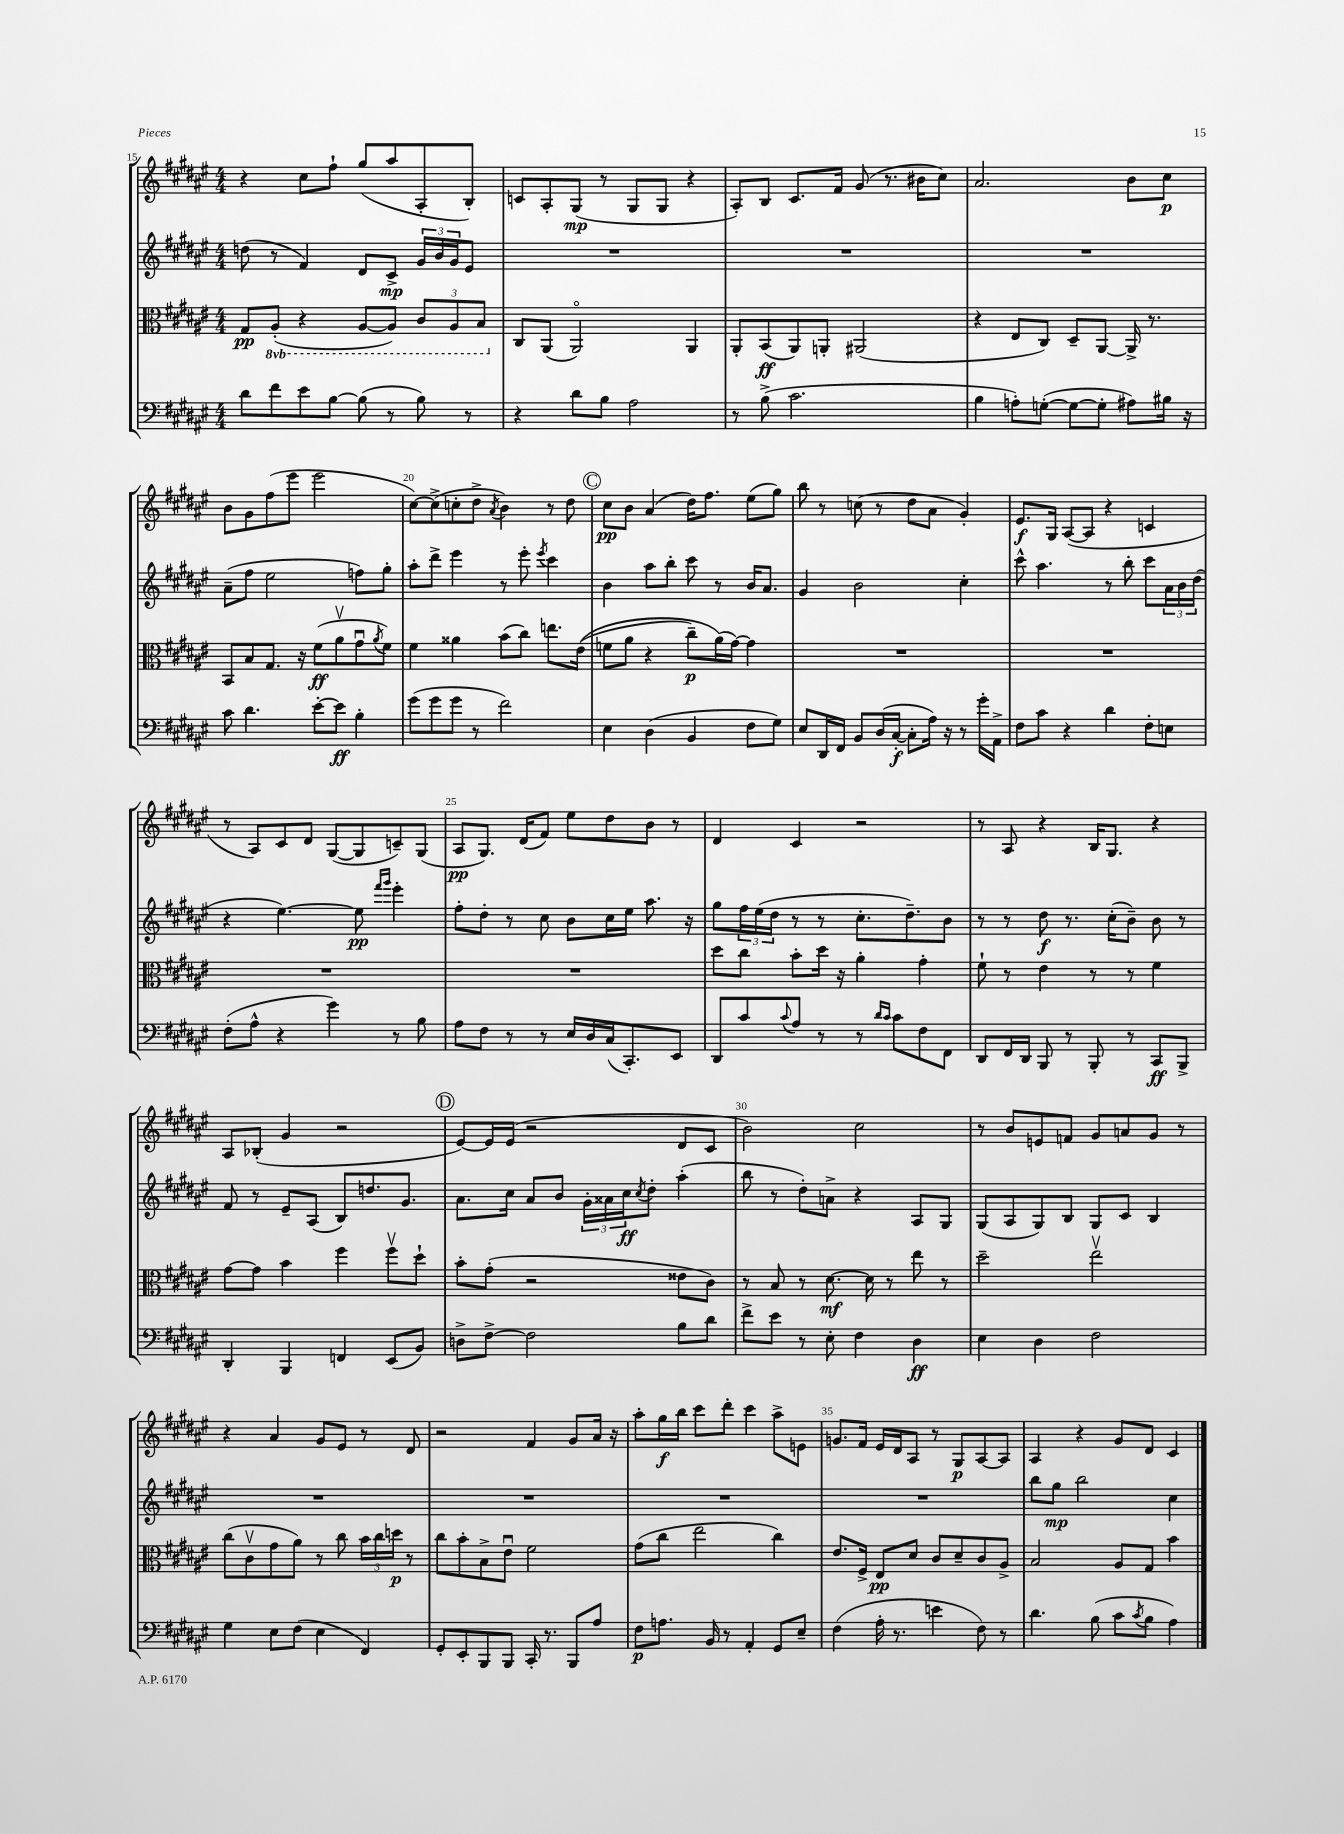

**kern	**dynam	**kern	**dynam	**kern	**dynam	**kern	**dynam
*part4	*part4	*part3	*part3	*part2	*part2	*part1	*part1
*staff4	*staff4	*staff3	*staff3	*staff2	*staff2	*staff1	*staff1
*clefF4	*	*clefC3	*	*clefG2	*	*clefG2	*
*k[f#c#g#d#a#e#]	*	*k[f#c#g#d#a#e#]	*	*k[f#c#g#d#a#e#]	*	*k[f#c#g#d#a#e#]	*
*M4/4	*	*M4/4	*	*M4/4	*	*M4/4	*
=15	=15	=15	=15	=15	=15	=15	=15
8d#\L	.	8G#/L	pp	(8ddn\	.	4r	.
*	*	*8ba	*	*	*	*	*
8f#\	.	(8AA#'/J	.	8r	.	.	.
8e#\	.	4r	.	4f#/)	.	8cc#\L	.
[8B\J	.	.	.	.	.	8ff#`\J	.
(8B\]	.	[8AA#/L	.	8d#/L	.	(8gg#/L	.
8r	.	8AA#/J])	.	8c#^/J	mp	8aa#/	.
8B\)	.	12C#/L	.	24g#/LL	.	8A#'/	.
.	.	.	.	24b/	.	.	.
.	.	12AA#/	.	24g#/J	.	.	.
8r	.	.	.	8e#/J	.	8B'/J)	.
.	.	12BB/J	.	.	.	.	.
=16	=16	=16	=16	=16	=16	=16	=16
*	*	*X8ba	*	*	*	*	*
4r	.	8C#/L	.	1r	.	8cn/L	.
.	.	(8AA#/J	.	.	.	8A#'/	.
8d#\L	.	2AA#/)	.	.	.	(8G#/J	mp
8B\J	.	.	.	.	.	8r	.
2A#\	.	.	.	.	.	8G#/L	.
.	.	.	.	.	.	8G#/J	.
.	.	4AA#/	.	.	.	4r	.
=17	=17	=17	=17	=17	=17	=17	=17
8r	.	8AA#'/L	.	1r	.	8A#'/L)	.
(8B^\	.	(8BB/	ff	.	.	8B/J	.
2.c#\	.	8AA#/)	.	.	.	8.c#/L	.
.	.	8AAn'/J	.	.	.	.	.
.	.	.	.	.	.	16f#/Jk	.
.	.	(2AA#X/	.	.	.	(8g#/	.
.	.	.	.	.	.	8.r	.
.	.	.	.	.	.	16b#X\KL	.
.	.	.	.	.	.	8cc#\J)	.
=18	=18	=18	=18	=18	=18	=18	=18
4B\	.	4r	.	1r	.	2.a#/	.
8An'\L)	.	8E#/L	.	.	.	.	.
([8Gn'\J	.	8C#/J)	.	.	.	.	.
8G\L_	.	8D#~/L	.	.	.	.	.
8G'\J]	.	[8AA#/J	.	.	.	.	.
8A#X\L)	.	16AA#^/]	.	.	.	8b\L	.
.	.	8.r	.	.	.	.	.
16B#X\Jk	.	.	.	.	.	8cc#\J	p
16r	.	.	.	.	.	.	.
!!LO:LB:g=z
=19	=19	=19	=19	=19	=19	=19	=19
8c#\	.	8BB/L	.	(8a#~\L	.	8b\L	.
4.d#\	.	8B/	.	8ff#\J	.	8g#\	.
.	.	8.G#/J	.	2ee#\	.	(8ff#\	.
.	.	.	.	.	.	8eee#\J	.
.	.	16r	.	.	.	.	.
[8e#'\L	.	(8f#\L	ff	.	.	2eee#\	.
8e#\J]	ff	8a#v\	.	.	.	.	.
4B'\	.	8g#u\	.	8ffn\L)	.	.	.
.	.	8qa#/	.	.	.	.	.
.	.	8f#\J)	.	8gg#'\J	.	.	.
=20	=20	=20	=20	=20	=20	=20	=20
(8g#\L	.	4f#\	.	8aa#'\L	.	[8cc#\L)	.
8g#\	.	.	.	8ddd#^\J	.	(8cc#^\]	.
8g#\J	.	4a##X\	.	4eee#\	.	8ccn'\	.
8r	.	.	.	.	.	8dd#^\J	.
.	.	.	.	.	.	8qa#/	.
2f#\)	.	(8b\L	.	8r	.	4b\)	.
.	.	8cc#\J)	.	8eee#'\	.	.	.
.	.	.	.	8qeee#/	.	.	.
.	.	8.een\L	.	4ccc#\	.	8r	.
.	.	.	.	.	.	8dd#\	.
.	.	((16e#\Jk	.	.	.	.	.
!!LO:REH:place=s1:t=C
=21	=21	=21	=21	=21	=21	=21	=21
4E#\	.	8fn\L	.	4b\	.	8cc#\L	pp
.	.	8a#\J	.	.	.	8b\J	.
(4D#\	.	4r	.	8aa#\L	.	(4a#/	.
.	.	.	.	8bb'\J	.	.	.
4BB/	.	8cc#~\L)	p	8ccc#\	.	16dd#\KL)	.
.	.	.	.	.	.	8.ff#\J	.
.	.	(16a#\L)	.	8r	.	.	.
.	.	[16g#\JJ)	.	.	.	.	.
8F#\L	.	4g#\]	.	16b/KL	.	(8ee#\L	.
.	.	.	.	8.a#/J	.	.	.
8G#\J)	.	.	.	.	.	8gg#\J)	.
=22	=22	=22	=22	=22	=22	=22	=22
8E#/L	.	1r	.	4g#/	.	8bb\	.
16DD#/L	.	.	.	.	.	8r	.
16FF#/JJ	.	.	.	.	.	.	.
8BB/L	.	.	.	2b\	.	(8ccn\	.
(16D#/L	.	.	.	.	.	8r	.
[16C#'/JJ	f	.	.	.	.	.	.
8C#'\L]	.	.	.	.	.	8dd#\L	.
16A#\Jk)	.	.	.	.	.	8a#\J	.
16r	.	.	.	.	.	.	.
8r	.	.	.	4cc#'\	.	4g#'/)	.
16g#'\LL	.	.	.	.	.	.	.
16AA#^\JJ	.	.	.	.	.	.	.
=23	=23	=23	=23	=23	=23	=23	=23
8F#\L	.	1r	.	8ccc#^^\	.	8.e#/L	f
8c#\J	.	.	.	4.aa#\	.	.	.
.	.	.	.	.	.	16G#/Jk	.
4r	.	.	.	.	.	([8A#/L	.
.	.	.	.	.	.	8A#/J]	.
4d#\	.	.	.	8r	.	4r	.
.	.	.	.	8bb'\	.	.	.
8F#'\L	.	.	.	8ccc#\L	.	4cn/	.
8En\J	.	.	.	24a#\L	.	.	.
.	.	.	.	24b\	.	.	.
.	.	.	.	(24dd#\JJ	.	.	.
!!LO:LB:g=z
=24	=24	=24	=24	=24	=24	=24	=24
(8F#'\L	.	1r	.	4r	.	8r	.
8A#^^\J	.	.	.	.	.	8A#/L)	.
4r	.	.	.	[4.ee#\)	.	8c#/	.
.	.	.	.	.	.	8d#/J	.
4g#\)	.	.	.	.	.	([8G#/L	.
.	.	.	.	8ee#\]	pp	8G#/]	.
.	.	.	.	16qqfff#/LL	.	.	.
.	.	.	.	16qqggg#/JJ	.	.	.
8r	.	.	.	4eee#'\	.	8cn~/)	.
8B\	.	.	.	.	.	(8G#/J	.
=25	=25	=25	=25	=25	=25	=25	=25
8A#\L	.	1r	.	8ff#'\L	.	8A#/L	pp
8F#\J	.	.	.	8dd#'\J	.	8.G#/J)	.
8r	.	.	.	8r	.	.	.
.	.	.	.	.	.	(16d#/KL	.
8r	.	.	.	8cc#\	.	8f#/J)	.
16E#/LL	.	.	.	8b\L	.	8ee#\L	.
16D#/	.	.	.	.	.	.	.
(16C#/J	.	.	.	16cc#\L	.	8dd#\	.
8.CC#'/)	.	.	.	16ee#\JJ	.	.	.
.	.	.	.	8.aa#\	.	8b\J	.
8EE#/J	.	.	.	.	.	8r	.
.	.	.	.	16r	.	.	.
=26	=26	=26	=26	=26	=26	=26	=26
8DD#/L	.	8dd#\L	.	8gg#\L	.	4d#/	.
8c#/	.	8cc#\J	.	24ff#\L	.	.	.
.	.	.	.	(24ee#\	.	.	.
.	.	.	.	24dd#\JJ	.	.	.
8qqc#/	.	.	.	.	.	.	.
8A#/J	.	8b'\L	.	8r	.	4c#/	.
8r	.	16dd#\Jk	.	8r	.	.	.
.	.	16r	.	.	.	.	.
8r	.	4a#'\	.	8.cc#'\L	.	2r	.
16qqd#/LL	.	.	.	.	.	.	.
16qqc#/JJ	.	.	.	.	.	.	.
8c#\L	.	.	.	.	.	.	.
.	.	.	.	8.dd#~\)	.	.	.
8F#\	.	4g#'\	.	.	.	.	.
8FF#\J	.	.	.	8b\J	.	.	.
=27	=27	=27	=27	=27	=27	=27	=27
8DD#/L	.	8f#`\	.	8r	.	8r	.
16FF#/L	.	8r	.	8r	.	8A#/	.
16DD#/JJ	.	.	.	.	.	.	.
8BBB/	.	4e#\	.	8dd#\	f	4r	.
8r	.	.	.	8.r	.	.	.
8BBB'/	.	8r	.	.	.	16B/KL	.
.	.	.	.	(16cc#'\KL	.	8.G#/J	.
8r	.	8r	.	8b~\J)	.	.	.
8CC#/L	ff	4f#\	.	8b\	.	4r	.
8BBB^/J	.	.	.	8r	.	.	.
!!LO:LB:g=z
=28	=28	=28	=28	=28	=28	=28	=28
4DD#'/	.	[8g#\L	.	8f#/	.	8A#/L	.
.	.	8g#\J]	.	8r	.	(8B-X'/J	.
4BBB/	.	4b\	.	8e#~/L	.	4g#/	.
.	.	.	.	(8A#/J	.	.	.
4FFn/	.	4ff#\	.	8B/L)	.	2r	.
.	.	.	.	8.ddn/	.	.	.
(8EE#/L	.	8ff#v\L	.	.	.	.	.
.	.	.	.	8.g#/J	.	.	.
8BB/J)	.	8dd#`\J	.	.	.	.	.
!!LO:REH:place=s1:t=D
=29	=29	=29	=29	=29	=29	=29	=29
8Dn^\L	.	8b'\L	.	8.a#\L	.	[8e#/L)	.
[8F#^\J	.	(8g#'\J	.	.	.	16e#/L]	.
.	.	.	.	16cc#\Jk	.	(16e#/JJ	.
2F#\]	.	2r	.	8a#/L	.	2r	.
.	.	.	.	8b/J	.	.	.
.	.	.	.	24g#'\LL	.	.	.
.	.	.	.	24a##X\	.	.	.
.	.	.	.	24cc#\J	ff	.	.
.	.	.	.	8qcc#/	.	.	.
.	.	.	.	8dd#'\J	.	.	.
8B\L	.	8e##X\L	.	(4aa#'\	.	8d#/L	.
8d#\J	.	8c#\J)	.	.	.	8c#/J	.
=30	=30	=30	=30	=30	=30	=30	=30
8f#^\L	.	8r	.	8bb\	.	2b\)	.
8e#\J	.	8B/	.	8r	.	.	.
8r	.	8r	.	8dd#'\L)	.	.	.
8E#'\	.	[8.d#\	mf	8an^\J	.	.	.
4F#\	.	.	.	4r	.	2cc#\	.
.	.	16d#\]	.	.	.	.	.
.	.	8r	.	.	.	.	.
4D#\	ff	8ee#\	.	8A#/L	.	.	.
.	.	8r	.	8G#/J	.	.	.
=31	=31	=31	=31	=31	=31	=31	=31
4E#\	.	2dd#~\	.	(8G#/L	.	8r	.
.	.	.	.	8A#/	.	8b/L	.
4D#\	.	.	.	8G#/)	.	8en/	.
.	.	.	.	8B/J	.	8fn/J	.
2F#\	.	2ee#v\	.	8G#/L	.	8g#/L	.
.	.	.	.	8c#/J	.	8an/	.
.	.	.	.	4B/	.	8g#/J	.
.	.	.	.	.	.	8r	.
!!LO:LB:g=z
=32	=32	=32	=32	=32	=32	=32	=32
4G#\	.	(8cc#\L	.	1r	.	4r	.
.	.	8c#v\	.	.	.	.	.
8E#\L	.	8g#\	.	.	.	4a#/	.
(8F#\J	.	8a#\J)	.	.	.	.	.
4E#\	.	8r	.	.	.	8g#/L	.
.	.	8cc#\	.	.	.	8e#/J	.
4FF#/)	.	24b\LL	.	.	.	8r	.
.	.	24cc#\	.	.	.	.	.
.	.	24ddn\JJ	p	.	.	.	.
.	.	8r	.	.	.	8d#/	.
=33	=33	=33	=33	=33	=33	=33	=33
8GG#'/L	.	8cc#\L	.	1r	.	2r	.
8EE#'/	.	8b'\	.	.	.	.	.
8BBB/	.	8B^\	.	.	.	.	.
8BBB/J	.	8e#u\J	.	.	.	.	.
16CC#'/	.	2f#\	.	.	.	4f#/	.
8.r	.	.	.	.	.	.	.
8BBB/L	.	.	.	.	.	8g#/L	.
8A#/J	.	.	.	.	.	16a#/Jk	.
.	.	.	.	.	.	16r	.
=34	=34	=34	=34	=34	=34	=34	=34
8F#\L	p	(8g#\L	.	1r	.	8aa#'\L	.
8.An\J	.	8cc#\J	.	.	.	16gg#\L	f
.	.	.	.	.	.	16bb\JJ	.
.	.	2ee#\	.	.	.	8ccc#\L	.
16BB/	.	.	.	.	.	.	.
8r	.	.	.	.	.	8ddd#'\J	.
4AA#'/	.	.	.	.	.	4ccc#\	.
8GG#/L	.	4cc#\)	.	.	.	8aa#^\L	.
8E#~/J	.	.	.	.	.	8en\J	.
=35	=35	=35	=35	=35	=35	=35	=35
(4F#\	.	8.e#/L	.	1r	.	8.gn/L	.
.	.	16F#^/Jk	.	.	.	16f#/Jk	.
16A#'\	.	8E#/L	pp	.	.	16e#/LL	.
8.r	.	.	.	.	.	16d#/J	.
.	.	8d#/J	.	.	.	8A#/J	.
4en\	.	8c#/L	.	.	.	8r	.
.	.	8d#~/	.	.	.	8G#/L	p
8F#\)	.	8c#/	.	.	.	[8A#/	.
8r	.	8A#^/J	.	.	.	8A#/J]	.
=36	=36	=36	=36	=36	=36	=36	=36
4.d#\	.	2B/	.	8bb\L	.	4A#/	.
.	.	.	.	8gg#\J	mp	.	.
.	.	.	.	2bb\	.	4r	.
(8B\	.	.	.	.	.	.	.
8c#\L	.	8A#/L	.	.	.	8g#/L	.
8qc#/	.	.	.	.	.	.	.
8B\J	.	8G#/J	.	.	.	8d#/J	.
4A#\)	.	4b\	.	4cc#\	.	4c#/	.
==	==	==	==	==	==	==	==
*-	*-	*-	*-	*-	*-	*-	*-
